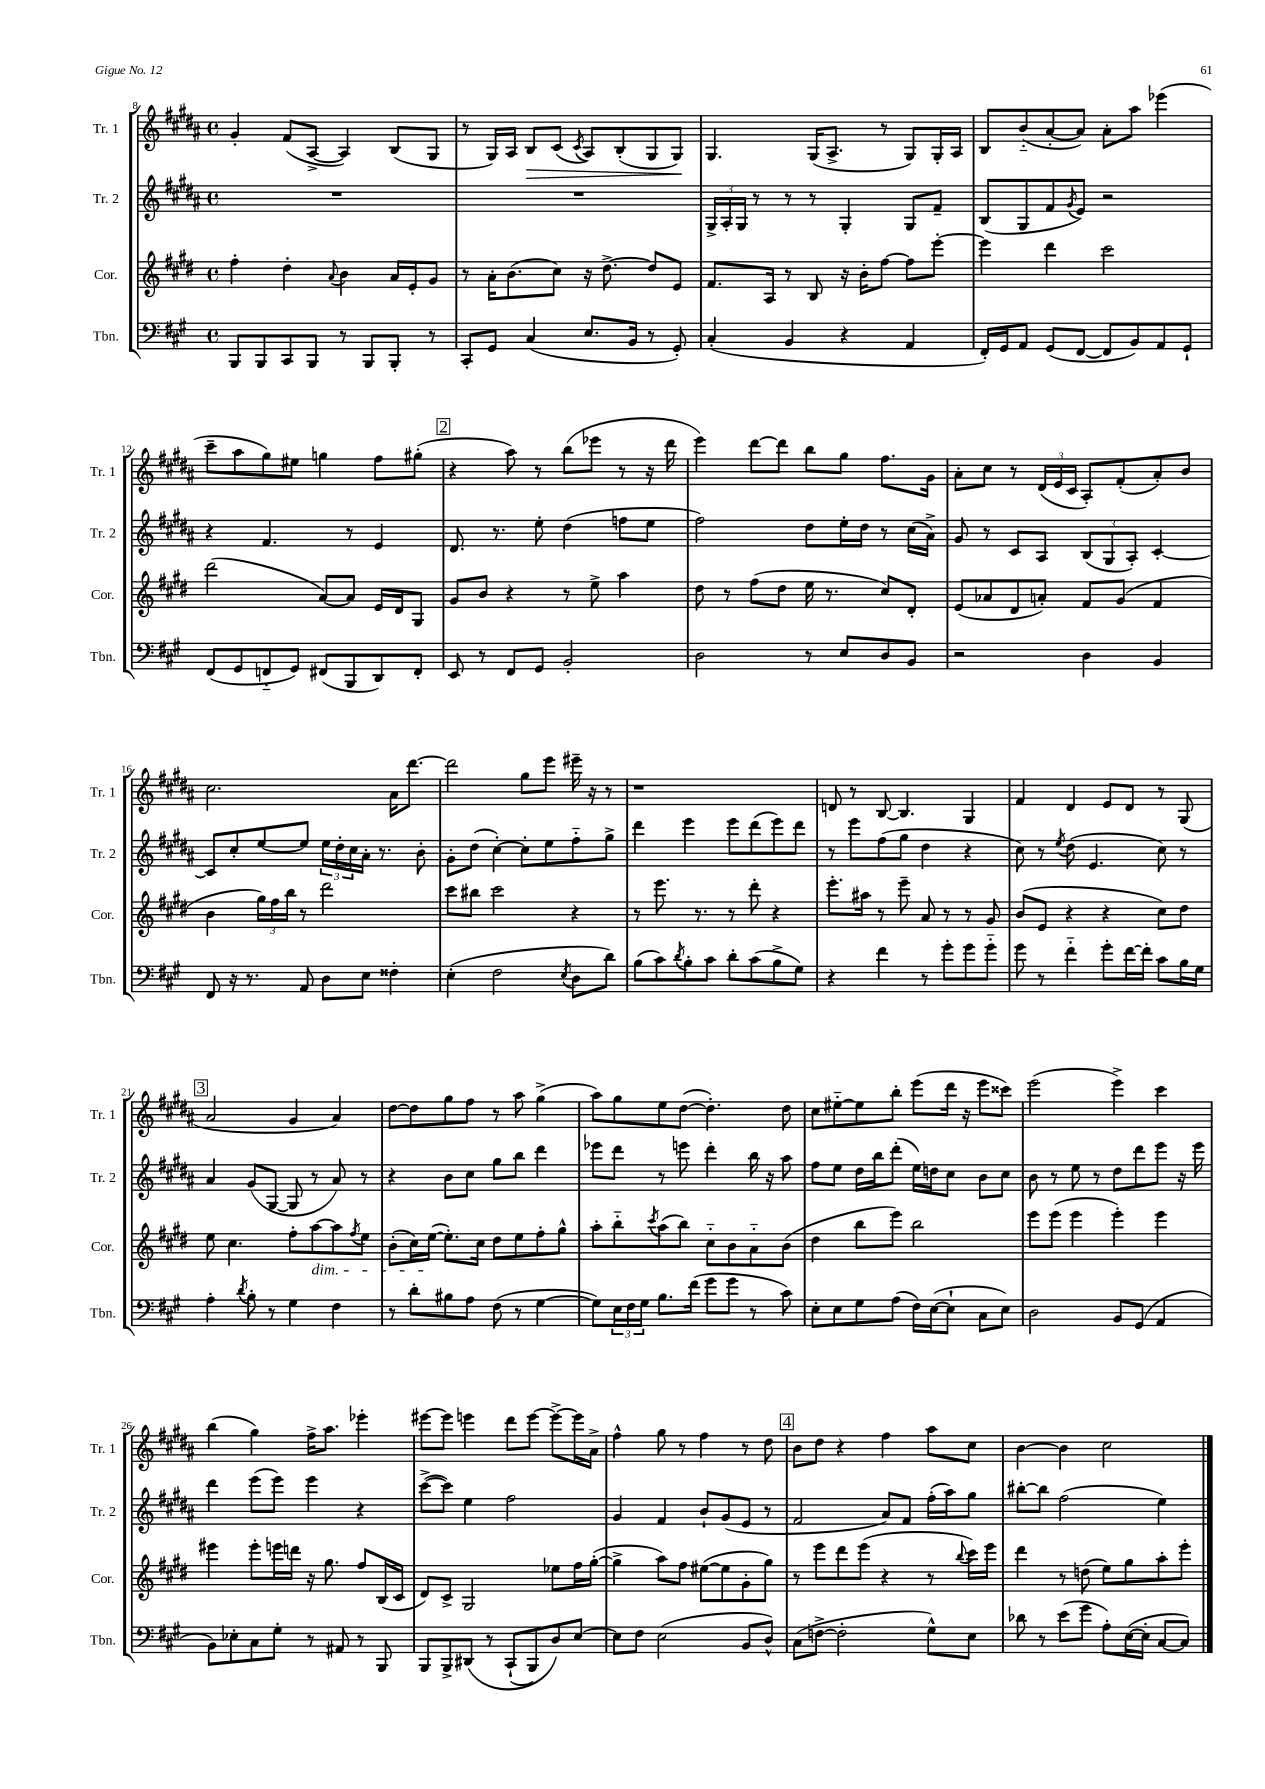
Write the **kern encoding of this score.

**kern	**kern	**kern	**kern	**dynam
*part4	*part3	*part2	*part1	*part1
*staff4	*staff3	*staff2	*staff1	*staff1
*I"Tbn.	*I"Cor.	*I"Tr. 2	*I"Tr. 1	*
*I'Tbn.	*I'Cor.	*I'Tr. 2	*I'Tr. 1	*
*clefF4	*clefG2	*clefG2	*clefG2	*
*k[f#c#g#]	*k[f#c#g#d#]	*k[f#c#g#d#a#]	*k[f#c#g#d#a#]	*
*M4/4	*M4/4	*M4/4	*M4/4	*
*met(c)	*met(c)	*met(c)	*met(c)	*
=8	=8	=8	=8	=8
8BBB/L	4ff#'\	1r	4g#'/	.
8BBB/	.	.	.	.
8CC#/	4dd#'\	.	(8f#/L	.
8BBB/J	.	.	[8A#^/J	.
.	8qqa/	.	.	.
8r	4b\	.	4A#/])	.
8BBB/L	.	.	.	.
8BBB'/J	16a/LL	.	(8B/L	.
.	16e'/J	.	.	.
8r	8g#/J	.	8G#/J	.
=9	=9	=9	=9	=9
8CC#'/L	8r	1r	8r	.
8GG#/J	16a'\KL	.	16G#/LL)	.
.	(8.b\	.	16A#/JJ	.
!	!	!	!	!LO:HP:b
(4C#/	.	.	8B/L	>
.	8cc#\J)	.	(8c#/J	.
.	.	.	8qc#/	.
8.E/L	16r	.	8A#/L)	.
.	[8.dd#^\	.	.	.
.	.	.	(8B'/	.
16BB/Jk	.	.	.	.
8r	8dd#/L]	.	8G#/	.
8GG#'/)	8e/J	.	8G#/J)	.
.	.	.	.	]
=10	=10	=10	=10	=10
(4C#'/	8.f#/L	24G#^/LL	4.G#/	.
.	.	24A#'/	.	.
.	.	24G#/JJ	.	.
.	.	8r	.	.
.	16A/Jk	.	.	.
4BB/	8r	8r	.	.
.	8B/	8r	(16G#/KL	.
.	.	.	8.A#^/J	.
4r	16r	4G#'/	.	.
.	16b'\KL	.	.	.
.	[8ff#\J	.	8r	.
4AA/	8ff#\L]	8G#/L	8G#/L)	.
.	[8eee'\J	8f#~/J	16G#'/L	.
.	.	.	16A#/JJ	.
=11	=11	=11	=11	=11
16FF#'/LL)	4eee\]	(8B/L	8B/L	.
16GG#/J	.	.	.	.
8AA/J	.	8G#/	(8b/	.
(8GG#/L	4ddd#\	8f#/	[8a#'/	.
.	.	8qg#/	.	.
[8FF#/J	.	8e/J)	8a#/J])	.
8FF#/L]	2ccc#\	2r	8a#'\L	.
8BB/)	.	.	8aa#\J	.
8AA/	.	.	(4eee-X\	.
8GG#`/J	.	.	.	.
!!LO:LB:g=z
=12	=12	=12	=12	=12
(8FF#/L	(2ddd#\	4r	8ccc#~\L	.
8GG#/	.	.	8aa#\	.
8FFn/	.	4.f#/	8gg#\)	.
8GG#/J)	.	.	8ee#X\J	.
(8FF#X/L	[8a/L)	.	4ggn\	.
8BBB/	8a/J]	8r	.	.
8DD/)	16e/LL	4e/	8ff#\L	.
.	16d#/J	.	.	.
8FF#'/J	8G#/J	.	(8gg#X'\J	.
!!LO:REH:place=s1:t=2
=13	=13	=13	=13	=13
8EE/	8g#/L	8.d#/	4r	.
8r	8b/J	.	.	.
.	.	8.r	.	.
8FF#/L	4r	.	8aa#\)	.
8GG#/J	.	8ee'\	8r	.
2BB'/	8r	(4dd#\	(8bb\L	.
.	8ee^\	.	8eee-X\J	.
.	4aa\	8ffn\L	8r	.
.	.	8ee\J	16r	.
.	.	.	16ddd#\	.
=14	=14	=14	=14	=14
2D\	8dd#\	2ff#\)	4eee\)	.
.	8r	.	.	.
.	(8ff#\L	.	[8ddd#\L	.
.	8dd#\J	.	8ddd#\J]	.
8r	16ee\	8dd#\L	8bb\L	.
.	8.r	.	.	.
8E/L	.	16ee'\L	8gg#\J	.
.	.	16dd#\JJ	.	.
8D/	8cc#/L)	8r	8.ff#\L	.
8BB/J	8d#'/J	(16cc#\LL	.	.
.	.	16a#^\JJ)	16g#\Jk	.
=15	=15	=15	=15	=15
2r	(8e/L	8g#/	8a#'\L	.
.	8a-X/	8r	8cc#\J	.
.	8d#/	8c#/L	8r	.
.	8an'/J)	8A#/J	(24d#/LL	.
.	.	.	24e/	.
.	.	.	24c#/JJ	.
4D\	8f#/L	(12B/L	8A#'/L)	.
.	.	12G#/	.	.
.	(8g#/J	.	(8f#'/	.
.	.	12A#'/J)	.	.
4BB/	4f#/	[4c#'/	8a#'/)	.
.	.	.	8b/J	.
!!LO:LB:g=z
=16	=16	=16	=16	=16
8FF#/	4b\	8c#/L]	2.cc#\	.
16r	.	8cc#'/	.	.
8.r	.	.	.	.
.	24gg#\LL)	[8ee/	.	.
.	24ff#\	.	.	.
.	24bb\JJ	.	.	.
8AA/	8r	8ee/J]	.	.
8D\L	2ddd#\	24ee\LL	.	.
.	.	24dd#'\	.	.
.	.	24cc#\	.	.
8E\J	.	16a#'\JJ	.	.
.	.	8.r	.	.
4F##X'\	.	.	16a#\KL	.
.	.	.	[8.ddd#\J	.
.	.	8b'\	.	.
=17	=17	=17	=17	=17
(4E'\	8ccc#\L	8g#'\L	2ddd#\]	.
.	8bb#X\J	(8dd#\J	.	.
2F#\	2ccc#\	[4cc#'\)	.	.
.	.	8cc#'\L]	8gg#\L	.
.	.	8ee\	8eee\J	.
8qE/	.	.	.	.
8D\L	4r	8ff#\	16eee#X~\	.
.	.	.	16r	.
8d\J)	.	8gg#^\J	8r	.
=18	=18	=18	=18	=18
(8B\L	8r	4ddd#\	1r	.
8c#\)	8.eee\	.	.	.
8qd/	.	.	.	.
8B'\	.	4eee\	.	.
.	8.r	.	.	.
8c#\J	.	.	.	.
8d'\L	8r	8eee\L	.	.
(8c#\	8ddd#'\	(8ddd#\	.	.
8B^\	4r	8eee\)	.	.
8G#\J)	.	8ddd#\J	.	.
=19	=19	=19	=19	=19
4r	8.eee'\L	8r	8dn/	.
.	.	8eee\L	8r	.
.	16aa#X\Jk	.	.	.
4f#\	8r	(8ff#\	[8B/	.
.	8eee~\	8gg#\J	4.B/]	.
8r	8a/	4dd#\	.	.
8g#'\L	8r	.	.	.
8g#\	8r	4r	4G#/	.
8g#\J	8g#/	.	.	.
=20	=20	=20	=20	=20
8g#\	(8b/L	8cc#\)	4f#/	.
8r	8e/J	8r	.	.
.	.	8qee/	.	.
4f#\	4r	(8dd#\	4d#/	.
.	.	4.e/	.	.
8g#'\L	4r	.	8e/L	.
[16f#\L	.	.	8d#/J	.
16f#'\JJ]	.	.	.	.
8c#\L	8cc#\L)	8cc#\)	8r	.
16B\L	8dd#\J	8r	(8G#/	.
16G#\JJ	.	.	.	.
!!LO:LB:g=z
!!LO:REH:place=s1:t=3
=21	=21	=21	=21	=21
4A'\	8ee\	4a#/	2a#/	.
.	4.cc#\	.	.	.
8qd/	.	.	.	.
8B'\	.	(8g#/L	.	.
8r	.	[8G#/J	.	.
4G#\	8ff#'\L	8G#/]	4g#/	.
!	!LO:TX:b:i:t=dim.	!	!	!
.	[8aa\	8r	.	.
4F#\	8aa\]	8a#/)	4a#/)	.
.	8qff#/	.	.	.
.	8ee\J	8r	.	.
=22	=22	=22	=22	=22
8r	(8b'\L	4r	[8dd#\L	.
8d'\L	16cc#\L)	.	8dd#\]	.
.	([16ee\JJ	.	.	.
8B#X\	8.ee'\L])	8b\L	8gg#\	.
8A\J	.	8cc#\J	8ff#\J	.
.	16cc#\Jk	.	.	.
(8F#\	8dd#\L	8gg#\L	8r	.
8r	8ee\	8bb\J	8aa#\	.
[4G#\	8ff#'\	4ddd#\	(4gg#^\	.
.	8gg#^^\J	.	.	.
=23	=23	=23	=23	=23
8G#\L])	8aa'\L	8eee-X\L	8aa#\L)	.
24E\L	8bb\	8ddd#\J	8gg#\	.
24F#\	.	.	.	.
24G#\JJ	.	.	.	.
.	8qccc#/	.	.	.
8.B\L	(8aa\	8r	8ee\	.
.	8bb\J)	8eeen\	([8dd#\J	.
(16f#\Jk	.	.	.	.
8g#\L	8cc#\L	4ddd#'\	4.dd#'\])	.
8g#\J	8b\	.	.	.
8r	8a\	16bb\	.	.
.	.	16r	.	.
8c#\)	(8b\J	8aa#\	8dd#\	.
=24	=24	=24	=24	=24
8E'\L	4dd#\	8ff#\L	8cc#\L	.
8E\	.	8ee\J	[8ee#X\	.
8G#\	8bb\L	16dd#\LL	8ee#\]	.
.	.	16bb\J	.	.
(8A\J	8eee\J)	(8ddd#'\J	8bb'\J	.
16F#\LL)	2bb\	16ee\LL)	(8eee\L	.
([16E\J	.	16ddn\J	.	.
8E`\J]	.	8cc#\J	16ddd#\Jk	.
.	.	.	16r	.
8C#\L	.	8b\L	8eee\L	.
8E\J)	.	8cc#\J	8ccc##X\J)	.
=25	=25	=25	=25	=25
2D\	8eee\L	8b\	(2eee\	.
.	(8eee\J	8r	.	.
.	4eee\	8ee\	.	.
.	.	8r	.	.
8BB/L	4eee'\)	8dd#\L	4eee^\)	.
(8GG#/J	.	8ddd#\	.	.
4AA/	4eee\	8eee\J	4ccc#\	.
.	.	16r	.	.
.	.	16eee\	.	.
!!LO:LB:g=z
=26	=26	=26	=26	=26
8BB\L)	4eee#X\	4ddd#\	(4bb\	.
8E-X'\	.	.	.	.
8C#\	8eee#'\L	(8eee\L	4gg#\)	.
8G#'\J	16eeen\L	8eee\J)	.	.
.	16dddn\JJ	.	.	.
8r	16r	4eee\	16ff#^\KL	.
.	8.gg#\	.	8.aa#\J	.
8AA#X/	.	.	.	.
8r	8ff#/L	4r	4eee-X'\	.
8BBB/	(16B/L	.	.	.
.	16c#/JJ	.	.	.
=27	=27	=27	=27	=27
8BBB/L	8d#/L)	([8ccc#^\L	[8eee#X\L	.
8BBB^/	8c#^/J	8ccc#\J])	8eee#\J]	.
(8DD#X/J	2G#/	4ee\	4eeen\	.
8r	.	.	.	.
(8CC#`/L	.	2ff#\	8ddd#\L	.
8BBB/)	.	.	[8eee\J	.
8D/)	8ee-X\L	.	8eee^\L_	.
[8E/J	16ff#\L	.	16eee\L]	.
.	([16gg#'\JJ	.	16a#^\JJ	.
=28	=28	=28	=28	=28
8E\L]	4gg#^\]	4g#/	4ff#^^\	.
8F#\J	.	.	.	.
(2E\	8aa\L)	4f#/	8gg#\	.
.	8ff#\J	.	8r	.
.	([8ee#X\L	8b`/L	4ff#\	.
.	8ee#\]	(8g#/	.	.
8BB/L	8g#'\	8e/J	8r	.
8D^^/J)	8gg#\J)	8r	8dd#\	.
!!LO:REH:place=s1:t=4
=29	=29	=29	=29	=29
(8C#\L	8r	2f#/	8b\L	.
[8Fn^\J	8eee\L	.	8dd#\J	.
2F'\]	8ddd#\	.	4r	.
.	(8eee\J	.	.	.
.	4r	8a#/L)	4ff#\	.
.	.	8f#/J	.	.
8G#^^\L)	8r	(16ff#'\LL	8aa#\L	.
.	.	16aa#\J)	.	.
.	8qqbb/	.	.	.
8E\J	16ccc#\LL)	8gg#\J	8cc#\J	.
.	16eee\JJ	.	.	.
=30	=30	=30	=30	=30
8d-X\	4ddd#\	[8bb#X'\L	[4b\	.
8r	.	8bb#\J]	.	.
(8e\L	8r	(2ff#\	4b\]	.
8g#\J	(8ddn\	.	.	.
8A'\L)	8ee\L)	.	2cc#\	.
([16E\L	8gg#\	.	.	.
16E'\JJ]	.	.	.	.
[8C#/L	8aa'\	4ee\)	.	.
8C#/J])	8eee'\J	.	.	.
==	==	==	==	==
*-	*-	*-	*-	*-
